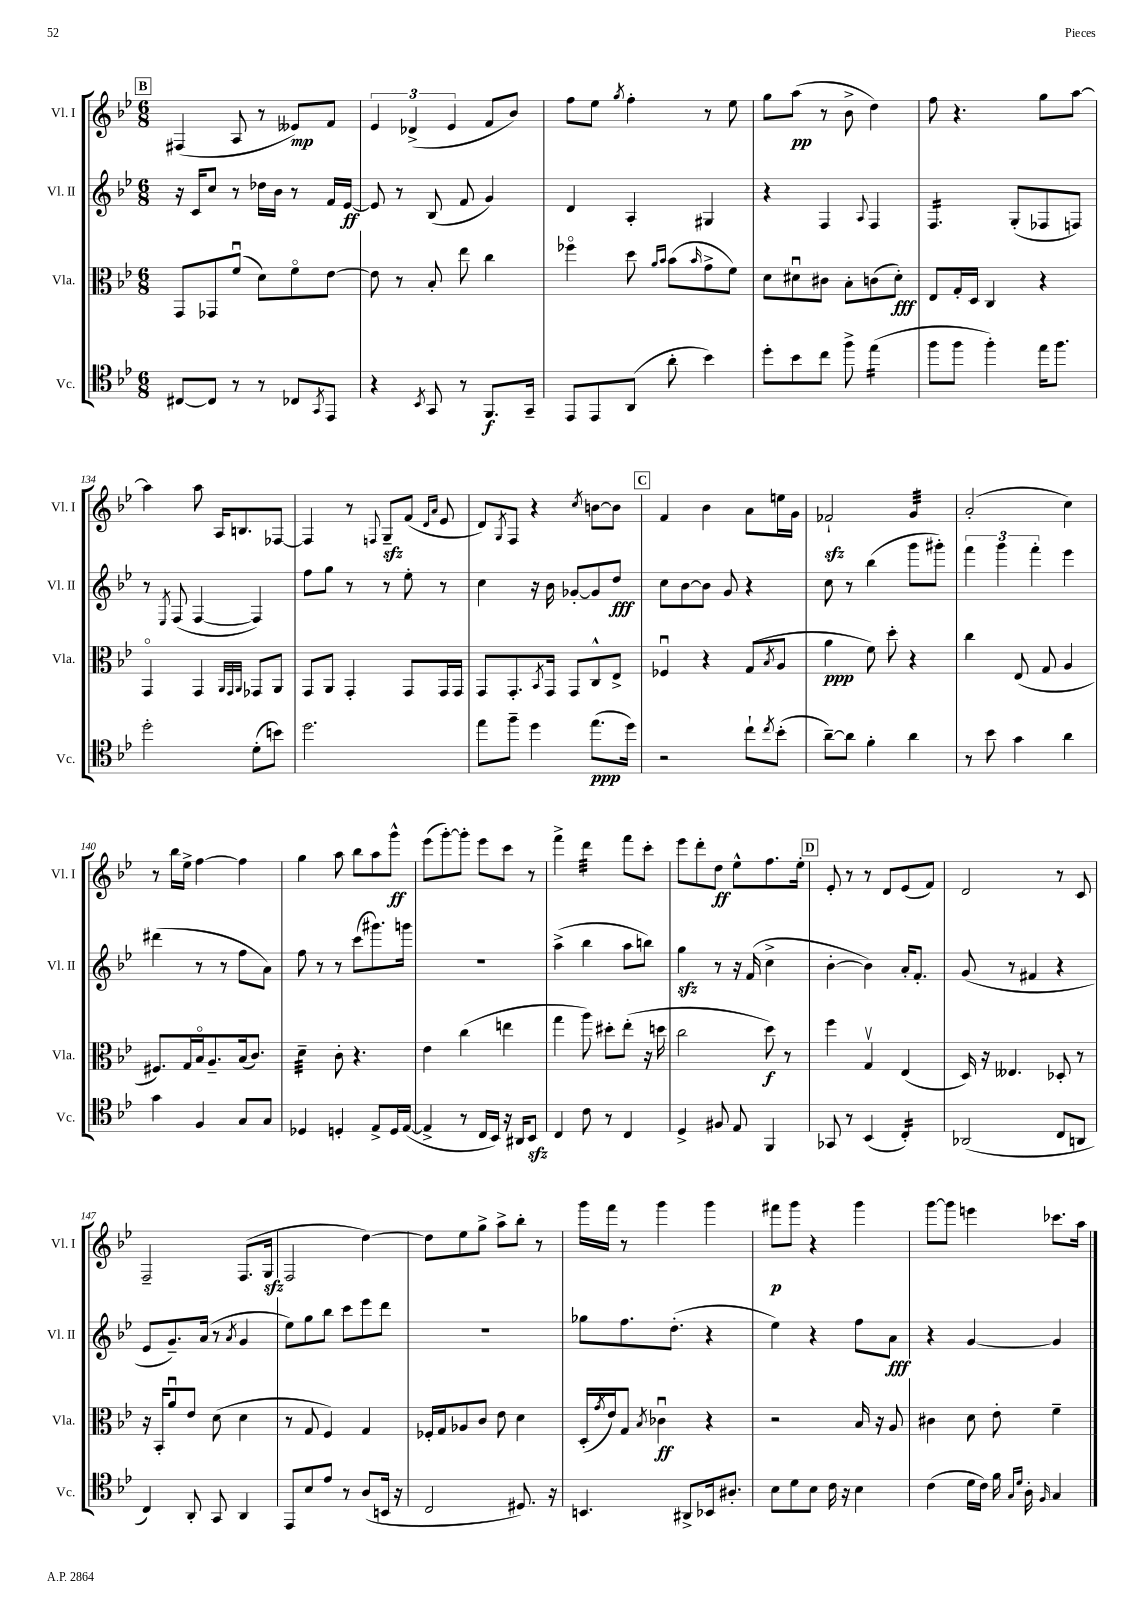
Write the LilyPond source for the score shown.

<<
\new StaffGroup <<
\new Staff = "s0" \with { instrumentName = "Vl. I" shortInstrumentName = "Vl. I" } {
    \clef treble \key bes \major \numericTimeSignature \time 6/8
    \mark \markup { \box "B" } fis4( a8 r8 eeses'8\mp) f'8 |
    \tuplet 3/2 { ees'4 des'4->( ees'4 } f'8 bes'8) |
    f''8 ees''8 \acciaccatura { g''8 } f''4-. r8 ees''8 |
    g''8 a''8\pp( r8 bes'8-> d''4) |
    f''8 r4. g''8 a''8~ |
    a''4 a''8 a16 b8. fes8~ |
    fes4 r8 \appoggiatura { f8 } g8--\sfz f'8( \grace { d'16 a'16 } ees'8 |
    d'8) \acciaccatura { g8 } f8 r4 \acciaccatura { c''8 } b'8~ b'8 |
    \mark \markup { \box "C" } f'4 bes'4 a'8 e''16 g'16 |
    fes'2-!\sfz g'4:32 |
    a'2-.( c''4) |
    r8 bes''16 ees''16-> f''4~ f''4 |
    g''4 a''8 bes''8 a''8 g'''8-^\ff |
    ees'''8( g'''8~-.) g'''8-. ees'''8 c'''8 r8 |
    f'''4-> d'''4:32 f'''8 c'''8-. |
    ees'''8 d'''8-. d''8\ff ees''8-^ f''8. ees''16-. |
    \mark \markup { \box "D" } ees'8-. r8 r8 d'8 ees'8( f'8) |
    d'2 r8 c'8 |
    f2-- f8.( g16\sfz |
    f2 d''4~) |
    d''8 ees''8 g''8-> a''8-> bes''8-. r8 |
    g'''16 f'''16 r8 g'''4 g'''4 |
    fis'''8\p g'''8 r4 g'''4 |
    g'''8~ g'''8 e'''4 ces'''8. a''16 \bar "|." |
}
\new Staff = "s1" \with { instrumentName = "Vl. II" shortInstrumentName = "Vl. II" } {
    \clef treble \key bes \major \numericTimeSignature \time 6/8
    \mark \markup { \box "B" } r16 c'16 c''8 r8 des''16 bes'16 r8 f'16 ees'16~\ff |
    ees'8 r8 bes8( f'8 g'4) |
    d'4 a4-. gis4 |
    r4 f4 \appoggiatura { a8 } f4 |
    f4.:16 g8-.( fes8 f8) |
    r8 \acciaccatura { ees8 } f8( f4~ f4) |
    f''8 g''8 r8 r8 ees''8-. r8 |
    c''4 r16 bes'16 ges'8~-. ges'8 d''8\fff |
    \mark \markup { \box "C" } c''8 bes'8~ bes'8 g'8 r4 |
    c''8 r8 bes''4( g'''8 gis'''8-.) |
    \tuplet 3/2 { f'''4 g'''4 f'''4-. } ees'''4 |
    dis'''4( r8 r8 f''8 a'8) |
    f''8 r8 r8 c'''8( gis'''8.) g'''16 |
    R2. |
    a''4->( bes''4 a''8 b''8) |
    g''4\sfz r8 r16 f'16( c''4-> |
    \mark \markup { \box "D" } bes'4~-. bes'4) a'16-. f'8.-. |
    g'8( r8 fis'4 r4 |
    ees'8 g'8.--) a'16( r8 \acciaccatura { a'8 } g'4 |
    ees''8) g''8 bes''8 c'''8 ees'''8 d'''8 |
    R2. |
    ges''8 f''8. d''8.-.( r4 |
    ees''4) r4 f''8 a'8\fff |
    r4 g'4~ g'4 \bar "|." |
}
\new Staff = "s2" \with { instrumentName = "Vla." shortInstrumentName = "Vla." } {
    \clef alto \key bes \major \numericTimeSignature \time 6/8
    \mark \markup { \box "B" } g,8 ges,8 f'8\downbow( d'8) f'8\flageolet ees'8~ |
    ees'8 r8 bes8-. ees''8 c''4 |
    fes''4\flageolet d''8 \grace { a'16 bes'16 } bes'8( \grace { bes'16 } g'8-> f'8) |
    d'8 dis'8\downbow cis'8 bes8-. c'8( dis'8-.\fff) |
    ees8 g16-. d16 c4 r4 |
    g,4\flageolet g,4 \grace { a,32 g,32 a,32 } ges,8 a,8 |
    g,8 a,8 g,4-. g,8 g,16 g,16 |
    g,8 g,8.-. \acciaccatura { bes,8 } g,16 g,8 c8-^ ees8-> |
    \mark \markup { \box "C" } fes4\downbow r4 g8( \acciaccatura { bes8 } a8 |
    a'4\ppp f'8) d''8-. r4 |
    c''4 ees8( g8 a4 |
    fis8.) g16 bes16\flageolet a8.-- bes16( c'8.) |
    d'4:32-- c'8-. r4. |
    ees'4 c''4( e''4 |
    g''4 a''8) dis''8-. ees''8-.( r16 d''16 |
    c''2 d''8\f) r8 |
    \mark \markup { \box "D" } f''4 g4\upbow ees4( |
    d16) r16 eeses4. des8-. r8 |
    r16 bes,16-. a'8\downbow ees'8 d'8( d'4 |
    r8 g8 f4) g4 |
    fes16-. g16 aes8 c'8 ees'8 d'4 |
    d16-.( \acciaccatura { g'8 } ees'16) g8 \acciaccatura { bes8 } ces'4\downbow\ff r4 |
    r2 bes16 r16 a8 |
    cis'4 d'8 ees'8-. f'4-- \bar "|." |
}
\new Staff = "s3" \with { instrumentName = "Vc." shortInstrumentName = "Vc." } {
    \clef tenor \key bes \major \numericTimeSignature \time 6/8
    \mark \markup { \box "B" } cis8~ cis8 r8 r8 ces8 \acciaccatura { g,8 } ees,8 |
    r4 \acciaccatura { bes,8 } g,8 r8 f,8.\f g,16-- |
    ees,8 ees,8 a,8( a'8-. bes'4) |
    d''8-. bes'8 c''8 f''8-> ees''4:16( |
    f''8 f''8 f''4-.) ees''16 f''8. |
    d''2-. d'8-.( b'8) |
    d''2. |
    ees''8 f''8-- d''4 ees''8.\ppp( d''16) |
    \mark \markup { \box "C" } r2 c''8-! \acciaccatura { c''8 } bes'8-.( |
    a'8~--) a'8 f'4-. a'4 |
    r8 bes'8 g'4 a'4 |
    g'4 f4 g8 g8 |
    des4 d4-. ees8-> d16 ees16~( |
    ees4-> r8 c16 bes,16) r16 ais,16 bes,8\sfz |
    c4 c'8 r8 c4 |
    d4-> fis8 ees8 f,4 |
    \mark \markup { \box "D" } ges,8 r8 bes,4( c4:16-.) |
    aes,2( c8 a,8 |
    c4) a,8-. g,8 a,4 |
    ees,8 bes8 ees'8 r8 a8( b,16 r16 |
    c2 dis8.) r16 |
    b,4. ais,8-> bes,16 ais8.-. |
    bes8 d'8 bes8 c'16 r16 bes4 |
    c'4( d'16 c'16) f'16 \grace { g16 d'16 } a16-. \grace { f16 } g4 \bar "|." |
}
>>
>>
\layout { \context { \Score currentBarNumber = #129 } }
